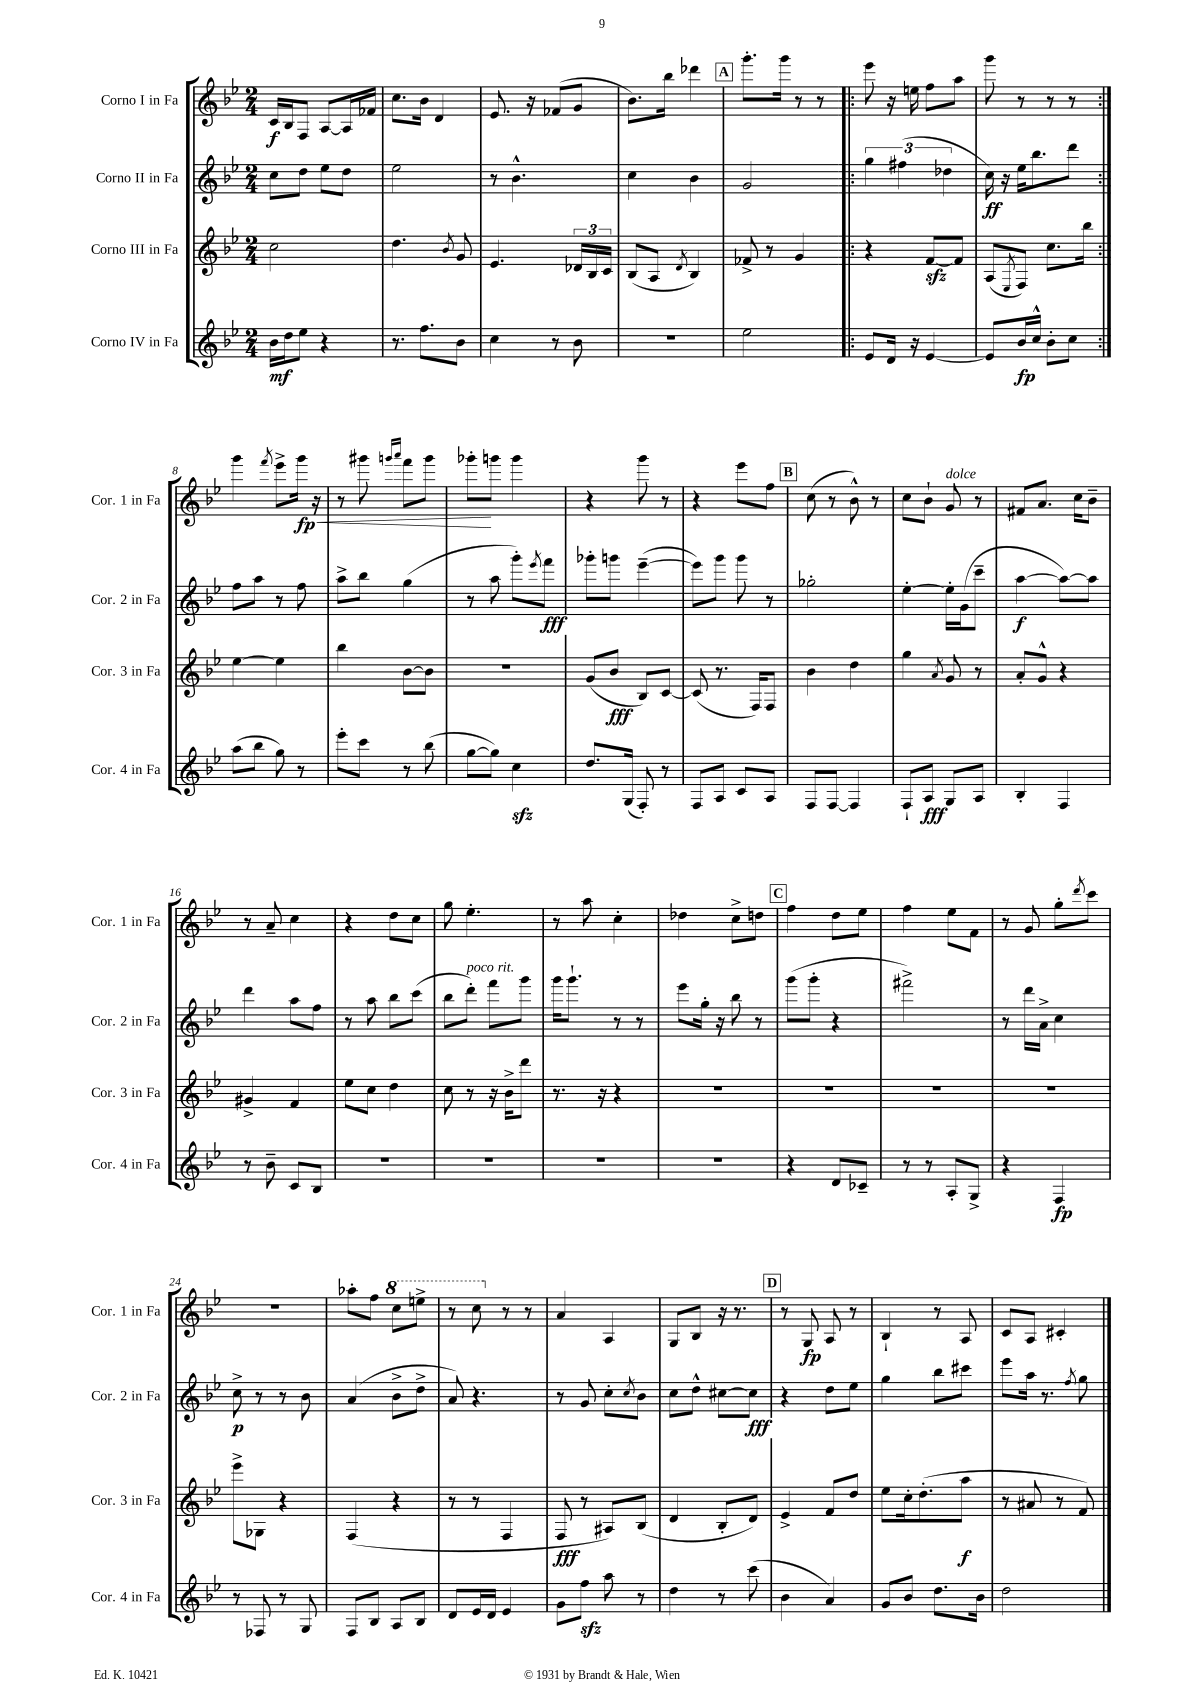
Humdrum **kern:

**kern	**dynam	**kern	**dynam	**kern	**dynam	**kern	**dynam
*part4	*part4	*part3	*part3	*part2	*part2	*part1	*part1
*staff4	*staff4	*staff3	*staff3	*staff2	*staff2	*staff1	*staff1
*I"Corno IV in Fa	*	*I"Corno III in Fa	*	*I"Corno II in Fa	*	*I"Corno I in Fa	*
*I'Cor. 4 in Fa	*	*I'Cor. 3 in Fa	*	*I'Cor. 2 in Fa	*	*I'Cor. 1 in Fa	*
*clefG2	*	*clefG2	*	*clefG2	*	*clefG2	*
*k[b-e-]	*	*k[b-e-]	*	*k[b-e-]	*	*k[b-e-]	*
*M2/4	*	*M2/4	*	*M2/4	*	*M2/4	*
=1	=1	=1	=1	=1	=1	=1	=1
16b-\LL	mf	2cc\	.	8cc\L	.	16c/LL	f
16dd\J	.	.	.	.	.	16B-/J	.
8ee-\J	.	.	.	8dd\J	.	8F/J	.
4r	.	.	.	8ee-\L	.	[8A/L	.
.	.	.	.	8dd\J	.	16A/L]	.
.	.	.	.	.	.	16f-X/JJ	.
=2	=2	=2	=2	=2	=2	=2	=2
8.r	.	4.dd\	.	2ee-\	.	8.cc\L	.
8.ff\L	.	.	.	.	.	16b-\Jk	.
.	.	.	.	.	.	4d/	.
.	.	8qb-/	.	.	.	.	.
8b-\J	.	8g/	.	.	.	.	.
=3	=3	=3	=3	=3	=3	=3	=3
4cc\	.	4.e-/	.	8r	.	8.e-/	.
.	.	.	.	4.b-^^\	.	.	.
.	.	.	.	.	.	16r	.
8r	.	.	.	.	.	(8f-X/L	.
8b-\	.	24d-X/LL	.	.	.	8g/J	.
.	.	24B-/	.	.	.	.	.
.	.	24c/JJ	.	.	.	.	.
=4	=4	=4	=4	=4	=4	=4	=4
2r	.	(8B-/L	.	4cc\	.	8.b-\L)	.
.	.	8A/J	.	.	.	.	.
.	.	.	.	.	.	16bb-\Jk	.
.	.	8qd/	.	.	.	.	.
.	.	4B-/)	.	4b-\	.	4ddd-X\	.
!!LO:REH:place=s1:t=A
=5	=5	=5	=5	=5	=5	=5	=5
2ee-\	.	8f-X^/	.	2g/	.	8.ggg'\L	.
.	.	8r	.	.	.	.	.
.	.	.	.	.	.	16ggg\Jk	.
.	.	4g/	.	.	.	8r	.
.	.	.	.	.	.	8r	.
=6!|:	=6!|:	=6!|:	=6!|:	=6!|:	=6!|:	=6!|:	=6!|:
8e-/L	.	4r	.	6gg\	.	8eee-\	.
16d/Jk	.	.	.	.	.	16r	.
.	.	.	.	(6ff#X\	.	.	.
16r	.	.	.	.	.	16een\	.
[4e-/	.	[8fzz/L	.	.	.	8ff\L	.
.	.	.	.	6dd-X\	.	.	.
.	.	8f/J]	.	.	.	8aa\J	.
=7	=7	=7	=7	=7	=7	=7	=7
8e-/L]	.	(8A/L	.	16cc\)	ff	8ggg\	.
.	.	.	.	16r	.	.	.
.	.	8qE-/	.	.	.	.	.
16b-/L	fp	8F/J)	.	16ee-\KL	.	8r	.
16cc^^/JJ	.	.	.	8.bb-\	.	.	.
8b-'\L	.	8.cc\L	.	.	.	8r	.
8cc\J	.	.	.	8ddd\J	.	8r	.
.	.	16bb-\Jk	.	.	.	.	.
!!LO:LB:g=z
=8:|!	=8:|!	=8:|!	=8:|!	=8:|!	=8:|!	=8:|!	=8:|!
(8aa\L	.	[4ee-\	.	8ff\L	.	4ggg\	.
8bb-\J	.	.	.	8aa\J	.	.	.
.	.	.	.	.	.	8qfff/	.
8gg\)	.	4ee-\]	.	8r	.	8eee-^\L	.
!	!	!	!	!	!	!	!LO:HP:b
8r	.	.	.	8ff\	.	16ggg\Jk	< fp
.	.	.	.	.	.	16r	.
=9	=9	=9	=9	=9	=9	=9	=9
8eee-'\L	.	4bb-\	.	8aa^\L	.	8r	.
8ccc\J	.	.	.	8bb-\J	.	8ggg#X\	.
.	.	.	.	.	.	16qqgggn/LL	.
.	.	.	.	.	.	16qqaaa/JJ	.
8r	.	[8b-\L	.	(4gg\	.	8fff\L	.
(8bb-\	.	8b-\J]	.	.	.	8ggg\J	.
=10	=10	=10	=10	=10	=10	=10	=10
[8gg\L	.	2r	.	8r	.	8ggg-X'\L	.
8gg\J])	.	.	.	8aa\	.	8gggn\J	[
4cczz\	.	.	.	8ggg'\L)	.	4ggg\	.
.	.	.	.	8qeee-/	.	.	.
.	.	.	.	8fff\J	fff	.	.
=11	=11	=11	=11	=11	=11	=11	=11
8.dd/L	.	(8g/L	.	8ggg-X'\L	.	4r	.
.	.	8b-/J	fff	8gggn\J	.	.	.
(16G/Jk	.	.	.	.	.	.	.
8F'/)	.	8B-/L)	.	([4eee-~\	.	8ggg\	.
8r	.	[8c/J	.	.	.	8r	.
=12	=12	=12	=12	=12	=12	=12	=12
8F/L	.	(8c/]	.	8eee-\L])	.	4r	.
8A/J	.	8.r	.	8ggg\J	.	.	.
8c/L	.	.	.	8ggg\	.	8eee-\L	.
.	.	16F/KL)	.	.	.	.	.
8A/J	.	8F/J	.	8r	.	8ff\J	.
!!LO:REH:place=s1:t=B
=13	=13	=13	=13	=13	=13	=13	=13
8F/L	.	4b-\	.	2gg-X'\	.	(8cc\	.
[8F/J	.	.	.	.	.	8r	.
4F/]	.	4dd\	.	.	.	8b-^^\)	.
.	.	.	.	.	.	8r	.
=14	=14	=14	=14	=14	=14	=14	=14
8F`/L	.	4gg\	.	[4ee-'\	.	8cc\L	.
8A/J	fff	.	.	.	.	8b-`\J	.
.	.	8qa/	.	.	.	.	.
!	!	!	!	!	!	!LO:TX:a:i:t=dolce	!
8G/L	.	8g/	.	16ee-'\LL]	.	8g/	.
.	.	.	.	(16g\J	.	.	.
8A/J	.	8r	.	8ccc~\J	.	8r	.
=15	=15	=15	=15	=15	=15	=15	=15
4B-'/	.	8a'/L	.	[4aa\	f	8f#X/L	.
.	.	8g^^/J	.	.	.	8.a/J	.
4F/	.	4r	.	8aa\L_)	.	.	.
.	.	.	.	.	.	16cc\KL	.
.	.	.	.	8aa\J]	.	8b-~\J	.
!!LO:LB:g=z
=16	=16	=16	=16	=16	=16	=16	=16
8r	.	4g#X^/	.	4ddd\	.	8r	.
8b-~\	.	.	.	.	.	8a~/	.
8c/L	.	4f/	.	8aa\L	.	4cc\	.
8B-/J	.	.	.	8ff\J	.	.	.
=17	=17	=17	=17	=17	=17	=17	=17
2r	.	8ee-\L	.	8r	.	4r	.
.	.	8cc\J	.	8aa\	.	.	.
.	.	4dd\	.	8bb-\L	.	8dd\L	.
.	.	.	.	(8ccc\J	.	8cc\J	.
=18	=18	=18	=18	=18	=18	=18	=18
2r	.	8cc\	.	8bb-\L	.	8gg\	.
!	!	!	!	!LO:TX:a:i:t=poco rit.	!	!	!
.	.	8r	.	8ddd'\J)	.	4.ee-'\	.
.	.	16r	.	8fff\L	.	.	.
.	.	16b-^\KL	.	.	.	.	.
.	.	8ddd\J	.	8ggg\J	.	.	.
=19	=19	=19	=19	=19	=19	=19	=19
2r	.	8.r	.	16ggg\KL	.	8r	.
.	.	.	.	8.ggg`\J	.	.	.
.	.	.	.	.	.	8aa\	.
.	.	16r	.	.	.	.	.
.	.	4r	.	8r	.	4cc'\	.
.	.	.	.	8r	.	.	.
=20	=20	=20	=20	=20	=20	=20	=20
2r	.	2r	.	8eee-\L	.	4dd-X\	.
.	.	.	.	16gg'\Jk	.	.	.
.	.	.	.	16r	.	.	.
.	.	.	.	8bb-\	.	8cc^\L	.
.	.	.	.	8r	.	8ddn\J	.
!!LO:REH:place=s1:t=C
=21	=21	=21	=21	=21	=21	=21	=21
4r	.	2r	.	(8ggg\L	.	4ff\	.
.	.	.	.	8ggg'\J	.	.	.
8d/L	.	.	.	4r	.	8dd\L	.
8c-X~/J	.	.	.	.	.	8ee-\J	.
=22	=22	=22	=22	=22	=22	=22	=22
8r	.	2r	.	2fff#X^\)	.	4ff\	.
8r	.	.	.	.	.	.	.
8A'/L	.	.	.	.	.	8ee-\L	.
8G^/J	.	.	.	.	.	8f\J	.
=23	=23	=23	=23	=23	=23	=23	=23
4r	.	2r	.	8r	.	8r	.
.	.	.	.	16ddd\LL	.	8g/	.
.	.	.	.	16a^\JJ	.	.	.
4F/	fp	.	.	4cc\	.	8gg'\L	.
.	.	.	.	.	.	8qddd/	.
.	.	.	.	.	.	8ccc\J	.
!!LO:LB:g=z
=24	=24	=24	=24	=24	=24	=24	=24
8r	.	8eee-^\L	.	8cc^\	p	2r	.
8F-X/	.	8G-X\J	.	8r	.	.	.
8r	.	4r	.	8r	.	.	.
8G/	.	.	.	8b-\	.	.	.
=25	=25	=25	=25	=25	=25	=25	=25
8F/L	.	(4F/	.	(4a/	.	8aa-X'\L	.
8B-/J	.	.	.	.	.	8ff\J	.
*	*	*	*	*	*	*8va	*
8A/L	.	4r	.	8b-^\L	.	8ccc\L	.
8B-/J	.	.	.	8dd^\J	.	8eeen^\J	.
=26	=26	=26	=26	=26	=26	=26	=26
8d/L	.	8r	.	8a/)	.	8r	.
16e-/L	.	8r	.	4.r	.	8ccc\	.
16d/JJ	.	.	.	.	.	.	.
*	*	*	*	*	*	*X8va	*
4e-/	.	4F/	.	.	.	8r	.
.	.	.	.	.	.	8r	.
=27	=27	=27	=27	=27	=27	=27	=27
8g\L	.	8F/	fff	8r	.	4a/	.
8ffzz\J	.	8r	.	8g/	.	.	.
8aa\	.	8A#X/L)	.	8cc'\L	.	4A/	.
.	.	.	.	8qcc/	.	.	.
8r	.	(8B-/J	.	8b-\J	.	.	.
=28	=28	=28	=28	=28	=28	=28	=28
4dd\	.	4d/	.	8cc\L	.	8G/L	.
.	.	.	.	8dd^^\J	.	8B-/J	.
8r	.	8B-'/L	.	[8cc#X\L	.	16r	.
.	.	.	.	.	.	8.r	.
(8ccc\	.	8d/J)	.	8cc#\J]	fff	.	.
!!LO:REH:place=s1:t=D
=29	=29	=29	=29	=29	=29	=29	=29
4b-\	.	4e-^/	.	4r	.	8r	.
.	.	.	.	.	.	8G/	fp
4a/)	.	8f/L	.	8dd\L	.	8A/	.
.	.	8dd/J	.	8ee-\J	.	8r	.
=30	=30	=30	=30	=30	=30	=30	=30
8g/L	.	8ee-\L	.	4gg\	.	4B-`/	.
8b-/J	.	16cc'\k	.	.	.	.	.
.	.	(8.dd'\	.	.	.	.	.
8.dd\L	.	.	.	8bb-\L	.	8r	.
.	.	8aa\J	f	8ccc#X\J	.	8A/	.
16b-\Jk	.	.	.	.	.	.	.
=31	=31	=31	=31	=31	=31	=31	=31
2dd\	.	8r	.	8eee-\L	.	8c/L	.
.	.	8a#X/	.	16aa\Jk	.	8A/J	.
.	.	.	.	8.r	.	.	.
.	.	8r	.	.	.	4c#X'/	.
.	.	.	.	8qff/	.	.	.
.	.	8f/)	.	8gg\	.	.	.
==	==	==	==	==	==	==	==
*-	*-	*-	*-	*-	*-	*-	*-
